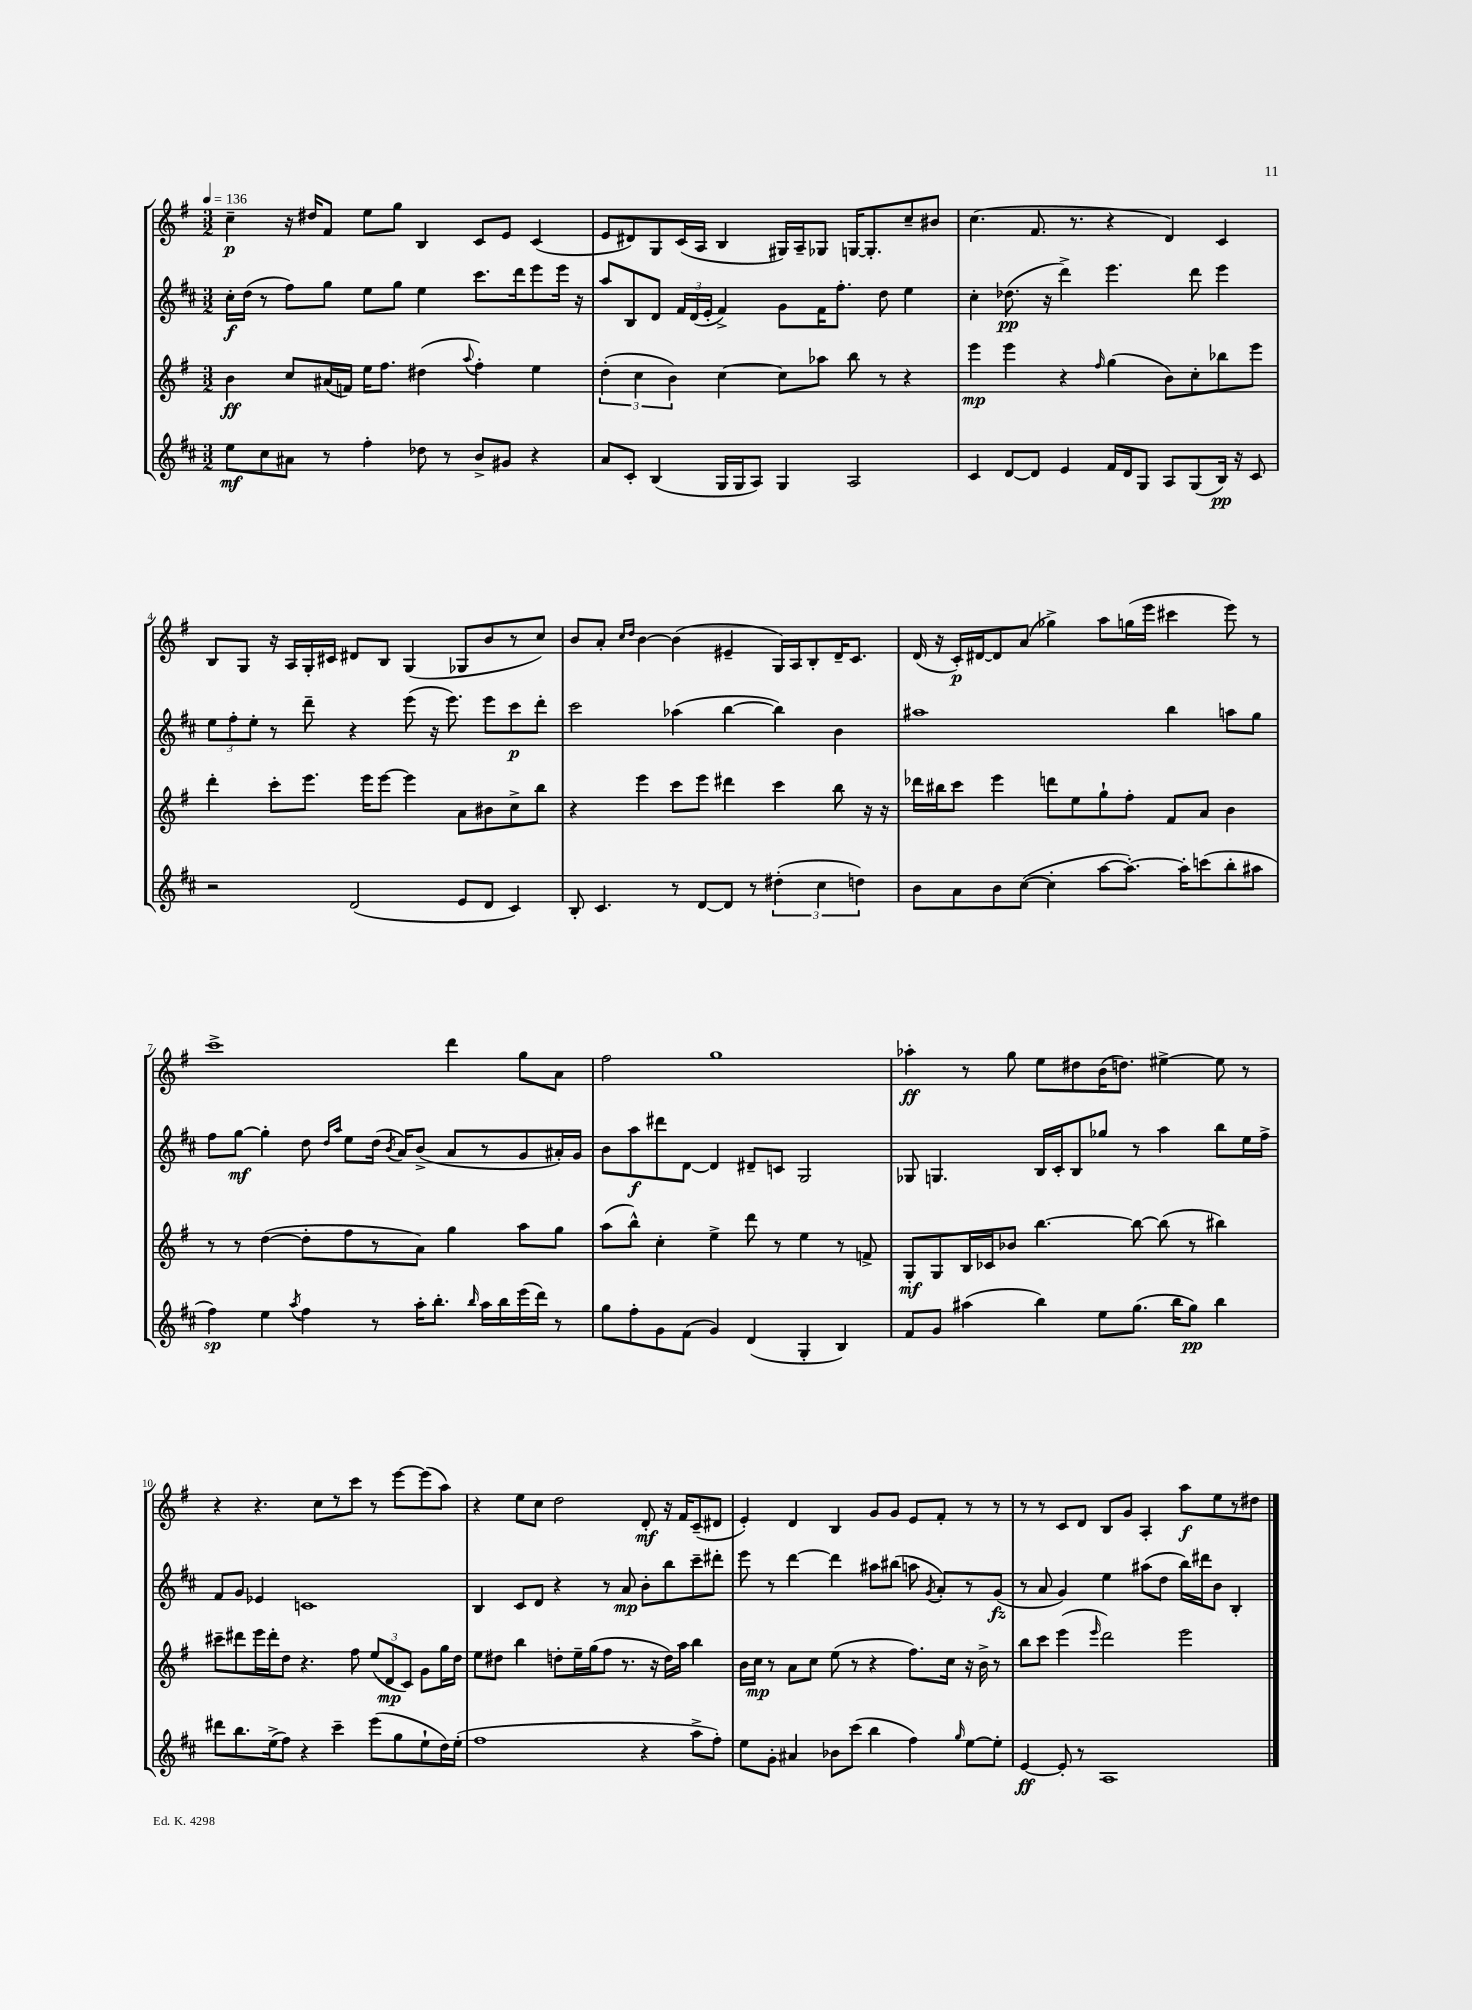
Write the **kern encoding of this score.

**kern	**kern	**kern	**kern
*staff4	*staff3	*staff2	*staff1
*clefG2	*clefG2	*clefG2	*clefG2
*k[f#c#]	*k[f#]	*k[f#c#]	*k[f#]
*M3/2	*M3/2	*M3/2	*M3/2
*MM136	*MM136	*MM136	*MM136
8ee	4b	16cc#'	4cc~
.	.	(16dd	.
8cc#	.	8r	.
8a#	8cc	8ff#)	16r
.	.	.	16dd#
8r	(16a#	8gg	8f#
.	16f)	.	.
4ff#'	16ee	8ee	8ee
.	8.ff#	.	.
.	.	8gg	8gg
8dd-	(4dd#	4ee	4B
8r	.	.	.
.	8qqaa	.	.
8b^	4ff#')	8.ccc#	8c
8g#	.	.	8e
.	.	16ddd	.
4r	4ee	8eee	(4c
.	.	16eee	.
.	.	16r	.
=	=	=	=
8a	(6dd'	8aa	8e
8c#'	.	8B	8d#)
.	6cc	.	.
(4B	.	8d	8G
.	6b)	.	.
.	.	24f#	(16c
.	.	(24d	.
.	.	.	16A
.	.	24e'	.
16G	[4cc	4f#^)	4B
16G	.	.	.
8A)	.	.	.
4G	8cc]	8g	16G#)
.	.	.	16A~
.	8aa-	16f#	8G-
.	.	8.ff#'	.
2A	8bb	.	[16G
.	.	.	8.G']
.	8r	8dd	.
.	4r	4ee	8cc~
.	.	.	8b#
=	=	=	=
4c#	4eee	4cc#'	(4.cc
[8d	4eee	(8.dd-	.
8d]	.	.	8.f#
.	.	16r	.
4e	4r	4ddd^)	.
.	.	.	8.r
.	16qqff#	.	.
16f#	(4gg	4.eee	4r
16d	.	.	.
8G	.	.	.
8A	8b)	.	4d)
(8G	8cc'	8ddd	.
16B)	8bb-	4eee	4c
16r	.	.	.
8c#	8eee	.	.
=	=	=	=
2r	4ddd'	12ee	8B
.	.	12ff#'	.
.	.	.	8G
.	.	12ee'	.
.	8ccc'	8r	16r
.	.	.	16A
.	8.eee	8ddd~	16G'
.	.	.	16c#
(2d	.	4r	8d#
.	16eee	.	.
.	[8eee	.	8B
.	4eee]	(8eee	(4G
.	.	16r	.
.	.	8.eee)	.
8e	8a	.	8G-
8d	8b#	8eee	8b
4c#)	8cc^	8ccc#	8r
.	8bb	8ddd'	8cc)
=	=	=	=
8B'	4r	2ccc#	8b
4.c#	.	.	8a'
.	.	.	16qqcc
.	.	.	16qqdd
.	4eee	.	[4b
8r	8ccc	(4aa-	(4b]
[8d	8eee	.	.
8d]	4ddd#	[4bb	4e#~
8r	.	.	.
(6dd#'	4ccc	4bb])	16G)
.	.	.	16A
.	.	.	8B'
6cc#	.	.	.
.	8bb	4b	16d~
.	.	.	8.c
6dd)	.	.	.
.	16r	.	.
.	16r	.	.
=	=	=	=
8b	16ddd-	1aa#	(16d
.	16bb#	.	16r
8a	8ccc	.	16c')
.	.	.	[16d#
8b	4eee	.	8d#]
([8cc#	.	.	(8a
4cc#']	8ddd	.	4gg-^)
.	8ee	.	.
[8aa	8gg`	.	8aa
8.aa'_)	8ff#'	.	(16gg
.	.	.	16eee
.	8f#	4bb	4ccc#
16aa']	.	.	.
(8ccc	8a	.	.
8bb'	4b	8aa	8eee)
8aa#	.	8gg	8r
=	=	=	=
4ff#)	8r	8ff#	1ccc^
.	8r	[8gg	.
4ee	([4dd	4gg']	.
8qaa	.	.	.
4ff#	8dd']	8dd	.
.	.	16qqdd	.
.	.	16qqaa	.
.	8ff#	8ee	.
8r	8r	(16dd	.
.	.	8qb	.
.	.	16a)	.
16aa'	8a)	(8b^	.
8.bb'	.	.	.
.	4gg	8a	4ddd
16qqbb	.	.	.
16aa	.	8r	.
16bb	.	.	.
(16eee	8aa	8g	8gg
16ddd)	.	.	.
8r	8gg	16a#')	8a
.	.	16g	.
=	=	=	=
8gg	(8aa	8b	2ff#
8ff#'	8bb^^)	8aa	.
8g	4cc'	8ddd#	.
(8f#	.	[8d	.
4g)	4ee^	4d]	1gg
(4d	8ddd	8d#~	.
.	8r	8c	.
4G'	4ee	2G	.
4B)	8r	.	.
.	8f^	.	.
=	=	=	=
8f#	8G'	8G-	4aa-'
8g	8G	4.G	.
(4aa#	16B	.	8r
.	16c-	.	.
.	8b-	.	8gg
4bb)	[4.bb	16B	8ee
.	.	16c#'	.
.	.	8B	8dd#
8ee	.	8gg-	(16b
.	.	.	8.dd)
(8.gg	8bb_	8r	.
.	(8bb]	4aa	[4ee#^
16bb	.	.	.
8gg)	8r	.	.
4bb	4bb#)	8bb	8ee#]
.	.	16ee	8r
.	.	16ff#^	.
=	=	=	=
8ddd#	8ccc#~	8f#	4r
8.bb	8ddd#	8g	.
.	16eee	4e-	4.r
(16ee^	16ddd#'	.	.
8ff#)	8dd	.	.
4r	4.r	1c	.
.	.	.	8cc
4ccc#~	.	.	8r
.	8ff#	.	8ccc
(8eee	(12ee	.	8r
.	12d	.	.
8gg	.	.	[8eee
.	12c)	.	.
8ee`	8g	.	(8eee]
16dd)	16gg	.	8aa)
(16ee'	16dd	.	.
=	=	=	=
1ff#	8ee	4B	4r
.	8dd#	.	.
.	4bb	8c#	8ee
.	.	8d	8cc
.	8dd'	4r	2dd
.	16ee~	.	.
.	(16gg	.	.
.	8ff#	8r	.
.	8.r	8a	.
4r	.	8b'	8d'
.	16r	.	.
.	16dd)	8bb	16r
.	16aa	.	16f#
8aa^	4bb	8ccc#~	(8c~
8ff#')	.	8ddd#'	8d#
=	=	=	=
8ee	16b	8eee	4e')
.	16cc	.	.
8g'	8r	8r	.
4a#	8a	[4ddd	4d
.	8cc	.	.
8b-	(8ee	4ddd]	4B
(8ccc#	8r	.	.
4bb	4r	8aa#	8g
.	.	(8bb#	8g
4ff#)	8.ff#)	8aa	8e
.	.	8qg	.
.	.	8a')	8f#'
.	16cc	.	.
16qqgg	.	.	.
[8ee	16r	8r	8r
.	16b^	.	.
8ee']	8r	(8g	8r
=	=	=	=
[4e	8bb	8r	8r
.	8ccc	8a	8r
8e']	(4eee	4g)	8c
8r	.	.	8d
.	16qqeee	.	.
1A	2ddd)	4ee	8B
.	.	.	8g
.	.	(8aa#	4A'
.	.	8dd	.
.	2eee	16bb)	8aa
.	.	16ddd#	.
.	.	8b	8ee
.	.	4B'	8r
.	.	.	8dd#
==	==	==	==
*-	*-	*-	*-
